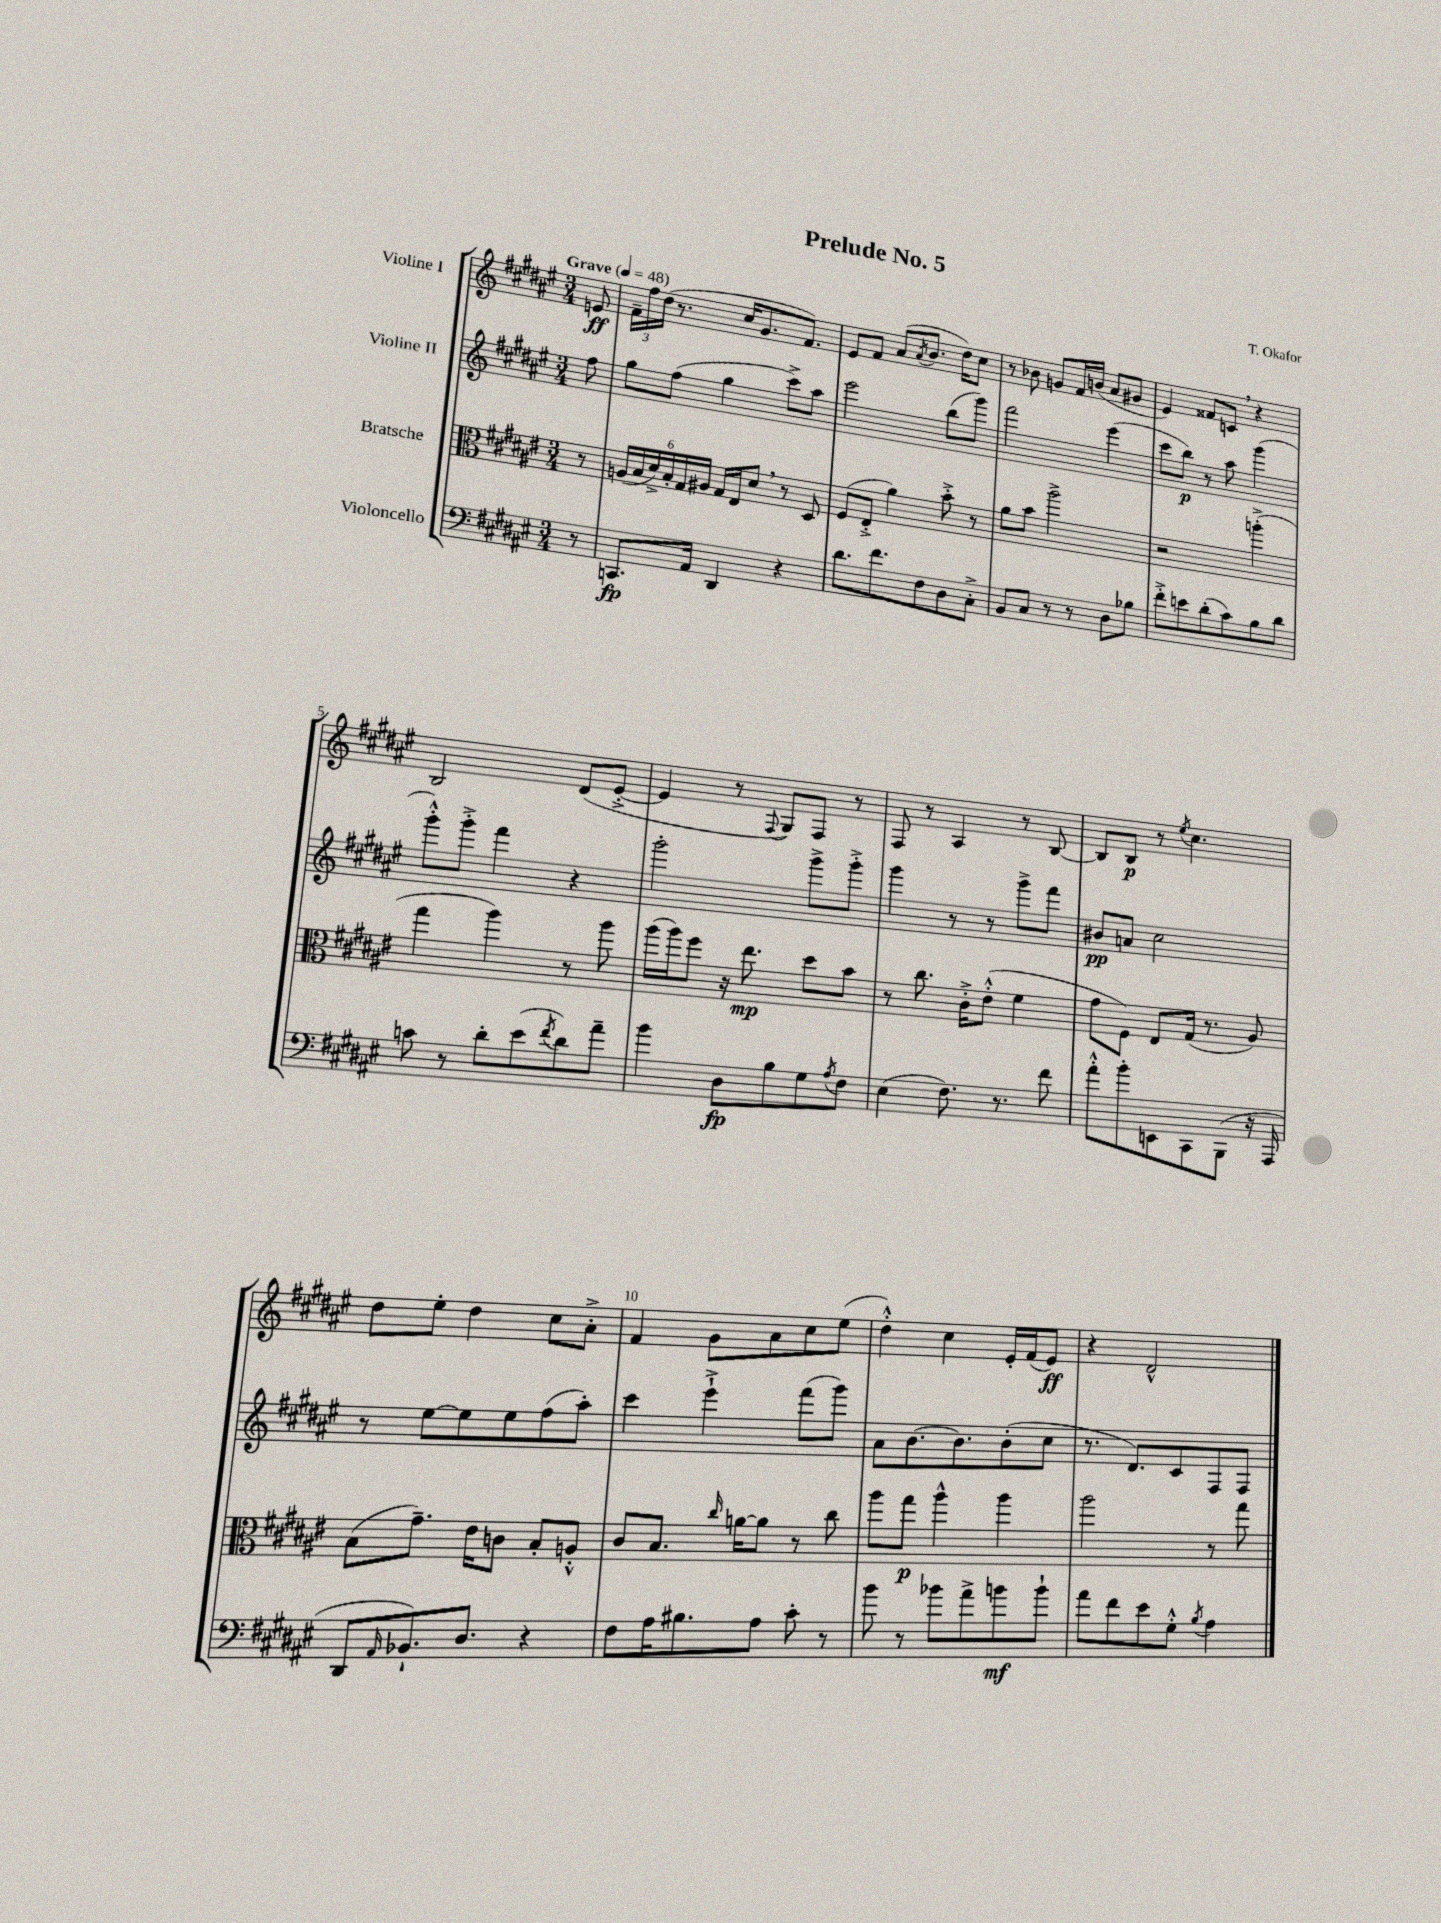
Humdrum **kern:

**kern	**kern	**kern	**kern
*staff4	*staff3	*staff2	*staff1
*clefF4	*clefC3	*clefG2	*clefG2
*k[f#c#g#d#a#e#]	*k[f#c#g#d#a#e#]	*k[f#c#g#d#a#e#]	*k[f#c#g#d#a#e#]
*M3/4	*M3/4	*M3/4	*M3/4
*MM48	*MM48	*MM48	*MM48
8r	8r	8ff#\	8e/
=	=	=	=
8.CC/L	(24A/LL	8gg#\L	24f#~\LL
.	24B/	.	24ff#\
.	24d#^/)	.	(24dd#\JJ
.	24B'/	(8ff#\J	8.r
.	24G#/	.	.
16AA#/Jk	.	.	.
.	24A#/JJ	.	.
4DD#/	16G#/LL	4gg#\	.
.	16E#/J	.	16cc#/LK
.	8d#/J	.	8.g#/
4r	8r	8ccc#^\L)	.
.	.	.	8.f#/J)
.	8D#/	8aa#\J	.
=	=	=	=
8.d#\L	(8F#/L	2eee#\	8e#/L
.	8E#'^/J	.	8f#/J
8.f#\	.	.	.
.	4a#\)	.	(8a#/L
.	.	.	8qa#/
8F#\	.	.	8.b/J
8D#\	8b'^\	(8bb\L	.
.	.	.	16dd#\LK)
8C#'^\J	8r	8ggg#\J)	8cc#\J
=	=	=	=
8BB/L	8a#\L	2fff#\	8r
8C#/J	8b\J	.	8b-\
8r	2aa#^\	.	8g/L
8r	.	.	16f#/L
.	.	.	(16b/JJ
8D#\L	.	(4eee#\	8a#/L
8B-\J	.	.	8g#/J
=	=	=	=
8f#'^\L	2r	8ccc#\L	4e#/)
8e\	.	8bb\J)	.
(8d#'\	.	8r	8f##/L
8c#\)	.	8aa#\	8c/J
8B\	(4aa'^\	(4ggg#\	4r
8d#\J	.	.	.
=	=	=	=
8c\	4gg#\	8ggg#'^^\L)	2B/
8r	.	8ggg#'^\J	.
8d#'\L	4aa#\)	4fff#\	.
(8e#\	.	.	.
8qf#/	.	.	.
8d#\)	8r	4r	(8d#/L
8a#~\J	8aa#\	.	[8e#'^/J
=	=	=	=
4b\	(16aa#\LL	2ggg#'\	4e#/]
.	16aa#\J)	.	.
.	8ff#\J	.	.
8D#\L	16r	.	8r
.	8.ee#\	.	.
.	.	.	8qqF#/
8B\	.	.	8G#/L)
8G#\	8dd#\L	8ggg#^\L	8F#/J
8qA#/	.	.	.
8F#\J	8b\J	8ggg#'^\J	8r
=	=	=	=
(4E#\	8r	4ggg#\	8F#/
.	8.cc#\	.	8r
8.F#\)	.	8r	4A#/
.	16c#'^\LK	.	.
.	(8e#'^^\J	8r	.
8.r	.	.	.
.	4f#\	8ggg#^\L	8r
8f#\	.	8fff#\J	[8B/
=	=	=	=
8a#'^^\L	8g#\L	8b#/L	8B/]L
8b'\	8F#\J)	8a/J	8B/J
8EE\	8E#/L	2cc#\	8r
.	.	.	8qee#/
8CC#\	(16G#/Jk	.	4.cc#\
.	8.r	.	.
(8BBB\J	.	.	.
16r	8A#/)	.	.
16AAA#/	.	.	.
=	=	=	=
8DD#/L	(8B\L	8r	8dd#\L
16qqAA#/	.	.	.
8.BB-`/)	8.g#~\J)	[8ee#\L	8ee#'\J
.	.	8ee#\]	4dd#\
8.D#/J	16e#\LK	.	.
.	8c\J	8ee#\	.
4r	8B'/L	(8ff#\	8cc#\L
.	8A'^^/J	8aa#'\J)	8a#'^\J
=	=	=	=
8F#\L	8c#/L	4ccc#\	4f#/
16A#\K	8.B/J	.	.
8.B#\	.	.	.
.	.	4eee#`^\	8g#\L
.	16qqcc#/	.	.
.	[16a\LK	.	.
8A#\J	8a\]J	.	8a#\
8c#'\	8r	(8fff#\L	8cc#\
8r	8cc#\	8ggg#\J)	(8ee#\J
=	=	=	=
8b\	8aa#\L	8a#\L	4dd#'^^\)
8r	8gg#\J	[8.b\	.
8b-\L	4aa#^^\	.	4cc#\
.	.	8.b\]	.
8a#^\	.	.	.
8b\	4aa#\	(8b'\	16e#'/LL
.	.	.	(16f#/J
8b`\J	.	8cc#\J	8e#/J)
=	=	=	=
8a#\L	2aa#\	8.r	4r
8f#\	.	.	.
.	.	8.d#/L)	.
8e#\	.	.	2d#^^/
8G#'^^\J	.	8c#/	.
8qB/	.	.	.
4A#\	8r	8F#/	.
.	8gg#\	8F#/J	.
==	==	==	==
*-	*-	*-	*-
